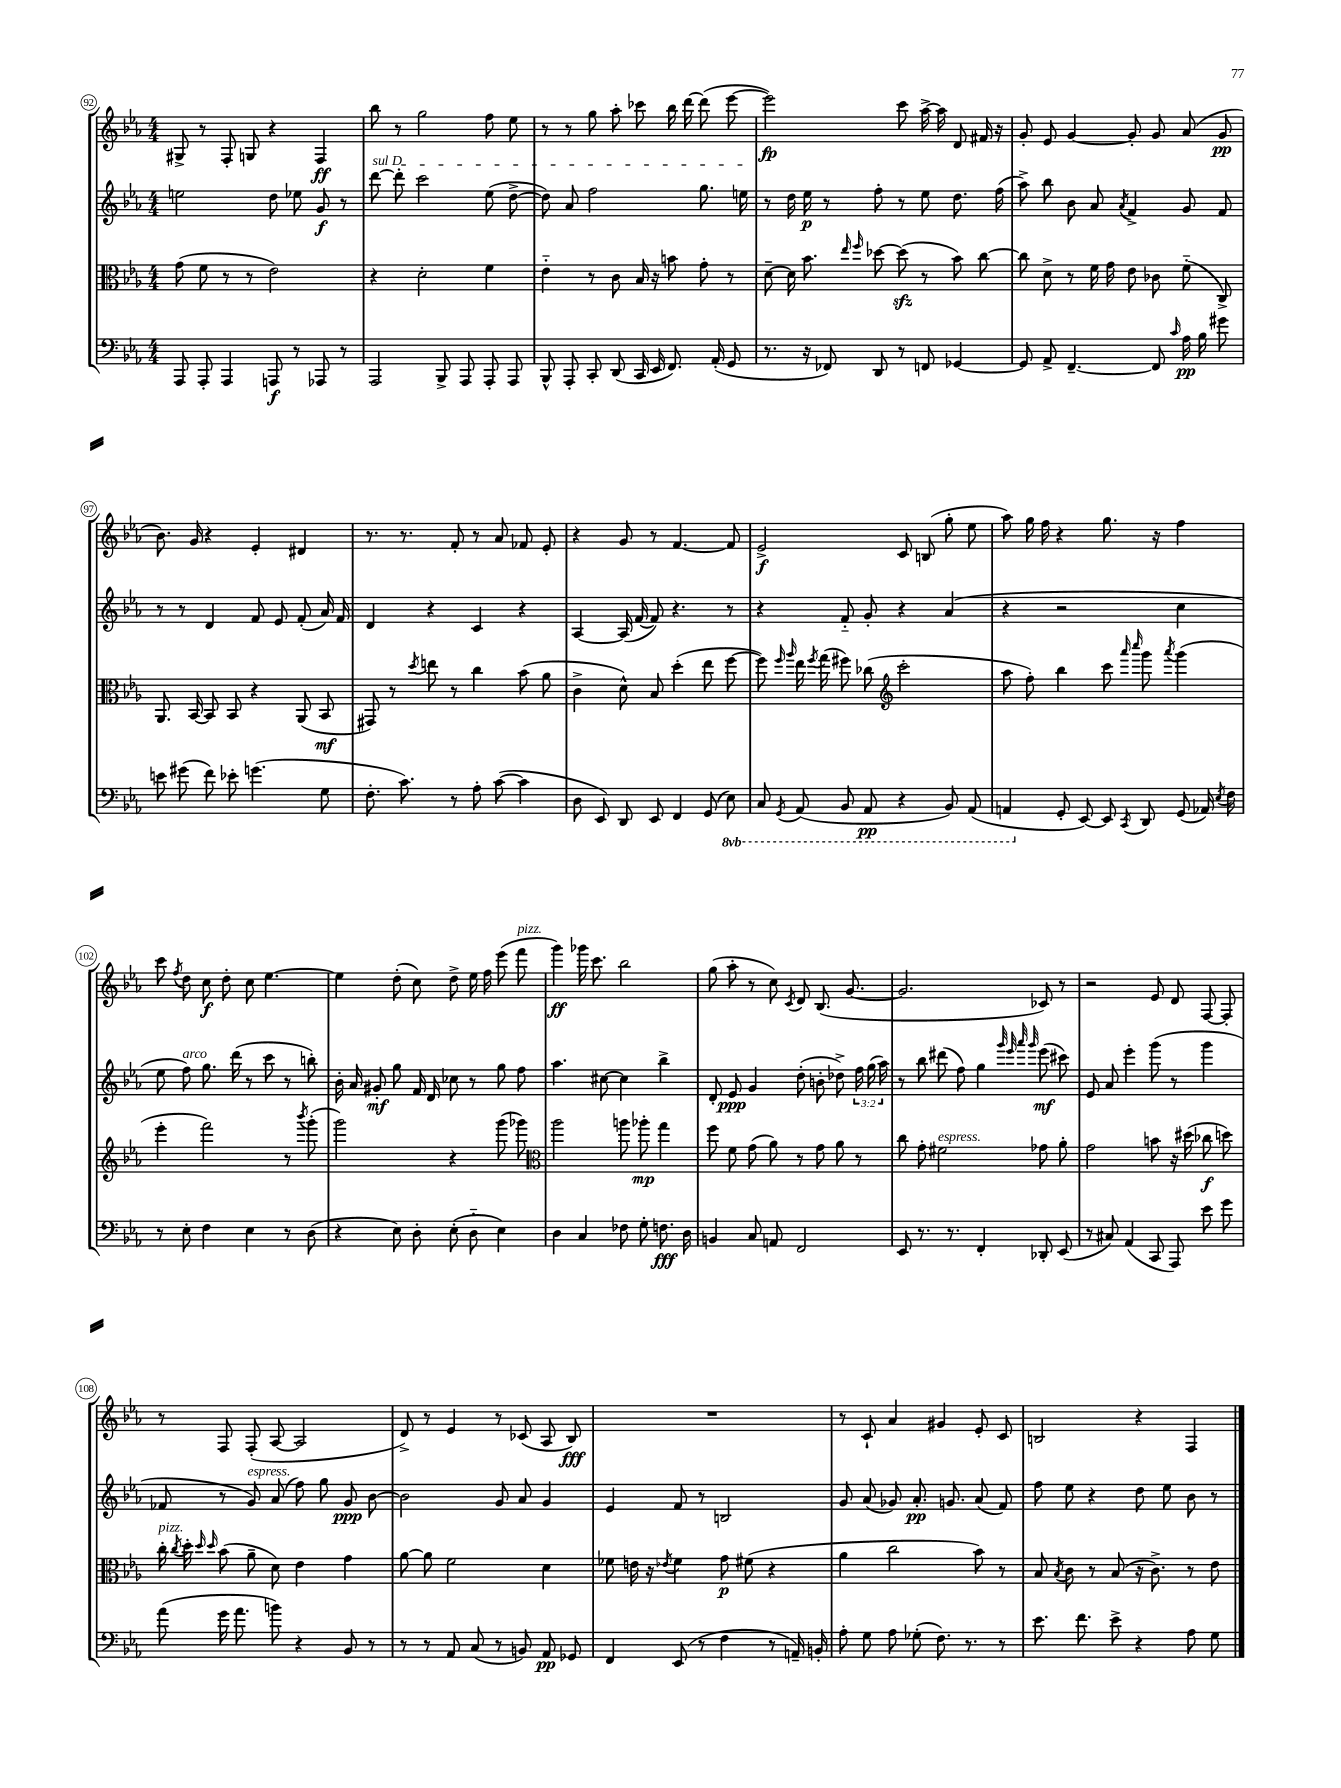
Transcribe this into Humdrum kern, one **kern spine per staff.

**kern	**kern	**kern	**kern
*staff4	*staff3	*staff2	*staff1
*clefF4	*clefC3	*clefG2	*clefG2
*k[b-e-a-]	*k[b-e-a-]	*k[b-e-a-]	*k[b-e-a-]
*M4/4	*M4/4	*M4/4	*M4/4
8AAA-	(8g	2ee	8G#^
8AAA-'	8f	.	8r
4AAA-	8r	.	8F'
.	8r	.	8G
8AAA	2e-)	8dd	4r
8r	.	8ee-	.
8AAA-	.	8g	4F
8r	.	8r	.
=	=	=	=
2AAA-	4r	[8ddd	8bb-
.	.	8ddd']	8r
.	2d'	2ccc	2gg
8BBB-^	.	.	.
8AAA-	.	.	.
8AAA-'	4f	(8ee-	8ff
8AAA-	.	[8dd^	8ee-
=	=	=	=
8BBB-^^	4e-'~	8dd])	8r
8AAA-'	.	8a-	8r
8CC'	8r	2ff	8gg
(8DD	8c	.	8aa-'
16CC	16B-	.	8ccc-
16EE-	16r	.	.
8.FF)	8b	.	16bb-
.	.	.	[16ddd
.	8g'	8.gg	(8ddd]
(16AA-'	.	.	.
8GG	8r	.	[8eee-
.	.	16ee	.
=	=	=	=
8.r	[8d~	8r	2eee-])
.	16d]	16dd	.
16r	8.b-	16ee-	.
8FF-)	.	8r	.
.	16qqee-	.	.
.	16qqff	.	.
8DD	[8dd-	8ff'	.
8r	(8dd-]	8r	8ccc
8FF	8r	8ee-	[16aa-^
.	.	.	16aa-]
[4GG-	8b-)	8.dd	8d
.	[8cc	.	16f#
.	.	(16ff	16r
=	=	=	=
8GG-]	8cc]	8aa-^)	8g'
8AA-^	8d^	8bb-	8e-
[4.FF~	8r	8b-	[4g
.	16f	8a-	.
.	16g	.	.
.	.	8qa-	.
.	8e-	4f^	8g']
8FF]	8c-	.	8g
16qqc	.	.	.
16A-	(8f'~	8g	(8a-
16B-	.	.	.
8g#	8C^)	8f	8g
=	=	=	=
8e	8.AA-	8r	8.b-)
(8g#	.	8r	.
.	[16BB-	.	16g
8f)	8BB-]	4d	4r
8e-'	8BB-	.	.
(4.g	4r	8f	4e-'
.	.	8e-	.
.	(8AA-	(8f'	4d#
8G	8BB-	16a-)	.
.	.	16f	.
=	=	=	=
8.F'	8GG#)	4d	8.r
.	8r	.	.
8.c)	.	.	8.r
.	8qdd	.	.
.	8ee	4r	.
8r	8r	.	8f'
8A-'	4cc	4c	8r
([8c	.	.	8a-
4c]	(8b-	4r	8f-
.	8a-	.	8e-'
=	=	=	=
8D	4c^	[4A-	4r
8EE-)	.	.	.
8DD	8d^^)	(16A-]	8g
.	.	[16f	.
8EE-	8B-	8f])	8r
4FF	(4dd'	4.r	[4.f
(8GG	8ee-	.	.
8EE-)	[8ff	8r	8f]
=	=	=	=
8CC	8ff])	4r	2e-^
.	16qqff	.	.
8qGGG	16qqaa-	.	.
(8AAA-	16ee-	.	.
.	8qff	.	.
.	(16gg	.	.
8BBB-	8ff#)	8f'~	.
8AAA-	(8cc-	8g'	.
*	*clefG2	*	*
4r	2ccc'	4r	8c
.	.	.	(8B
8BBB-)	.	(4a-	8gg'
(8AAA-	.	.	8ee-
=	=	=	=
4AAA	8aa-	4r	8aa-)
.	8ff')	.	16gg
.	.	.	16ff
8GG'	4bb-	2r	4r
[8EE-)	.	.	.
8EE-]	8ccc	.	8.gg
.	16qqaaa-	.	.
8qCC	16qqcccc	.	.
8DD	8ggg	.	.
.	.	.	16r
.	8qaaa-	.	.
(8GG	(4ggg	4cc	4ff
16AA-)	.	.	.
8qE-	.	.	.
16F	.	.	.
=	=	=	=
8r	4eee-'	8ee-	8ccc
.	.	.	8qff
8E-'	.	8ff)	8dd
4F	2fff)	8.gg	8cc
.	.	.	8dd'
.	.	(16ddd	.
4E-	.	8r	8cc
.	.	8ccc	[4.ee-
8r	8r	8r	.
.	8qbbb-	.	.
(8D	(8ggg'	8bb')	.
=	=	=	=
4r	2ggg)	16b-'	4ee-]
.	.	16a-	.
.	.	8g#'	.
8E-)	.	8gg	(8dd'
8D'	.	16f	8cc)
.	.	16d	.
(8E-'	4r	8cc-	8dd^
8D'~	.	8r	16ee-
.	.	.	16ff
4E-)	(8ggg	8gg	(8eee-
.	8ggg-)	8ff	8fff
=	=	=	=
*	*clefC3	*	*
4D	2aa-	4.aa-	4ggg)
4C	.	.	16ggg-
.	.	.	8.ccc
.	.	[8cc#	.
8F-	8aa	4cc#]	2bb-
8G'	8aa-'	.	.
8.F	4gg	4bb-^	.
16D	.	.	.
=	=	=	=
4BB	8ff	8d'	(8gg
.	8f	8e-	8aa-'
8C	(8g	4g	8r
8AA	8a-)	.	8cc)
.	.	.	8qc
2FF	8r	(8dd'	8d
.	8g	8b'	(8.B-
.	8a-	8dd-^)	.
.	.	.	[8.g
.	8r	24ff	.
.	.	(24gg	.
.	.	24aa-)	.
=	=	=	=
8EE-	8cc	8r	2.g]
8.r	8g'	8bb-	.
.	2f#	(8ddd#	.
8.r	.	.	.
.	.	8ff)	.
4FF'	.	4gg	.
.	.	32qqggg	.
.	.	32qqeee-	.
.	.	32qqaaa-	.
.	.	32qqggg	.
8DD-'	8g-	(8eee-	8c-)
(8EE-	8a-'	8ccc#)	8r
=	=	=	=
8r	2g	8e-	2r
8C#)	.	8a-	.
(4AA-	.	4eee-'	.
8CC	8b	(8ggg	8e-
8AAA-)	16r	8r	8d
.	(16dd#	.	.
8e-	8cc-	4ggg	[8F
8g	8dd)	.	8F']
=	=	=	=
(8a-	16cc'	8f-	8r
.	8qcc	.	.
.	16dd'	.	.
.	16qqdd	.	.
.	16qqdd	.	.
16g	(8b-	8r	8F
8.a-	.	.	.
.	8a-~	8g)	(8F'
8b)	8d)	(8a-	[8A-
4r	4e-	8ff)	2A-]
.	.	8gg	.
8BB-	4g	8g	.
8r	.	[8b-	.
=	=	=	=
8r	[8a-	2b-]	8d^)
8r	8a-]	.	8r
8AA-	2f	.	4e-
(8C	.	.	.
8r	.	8g	8r
8BB)	.	8a-	(8c-
8AA-	4d	4g	8A-
8GG-	.	.	8B-)
=	=	=	=
4FF	8f-	4e-	1r
.	16e	.	.
.	16r	.	.
.	8qe-	.	.
(8EE-	4f-	8f	.
8r	.	8r	.
4F	8g	2B	.
.	(8f#	.	.
8r	4r	.	.
16AA~)	.	.	.
16BB'	.	.	.
=	=	=	=
8A-'	4a-	8g	8r
8G	.	(8a-	8c`
8A-	2cc	8g-)	4a-
(8G-'	.	8.a-'	.
8.F)	.	.	4g#
.	.	8.g	.
8.r	.	.	.
.	8b-)	(8a-	8e-'
8r	8r	8f)	8c
=	=	=	=
8.e-	8B-	8ff	2B
.	8qB-	.	.
.	8c	8ee-	.
8.f	.	.	.
.	8r	4r	.
8e-^	(8B-	.	.
4r	16r	8dd	4r
.	8.c^)	.	.
.	.	8ee-	.
8A-	8r	8b-	4F
8G	8e-	8r	.
==	==	==	==
*-	*-	*-	*-
